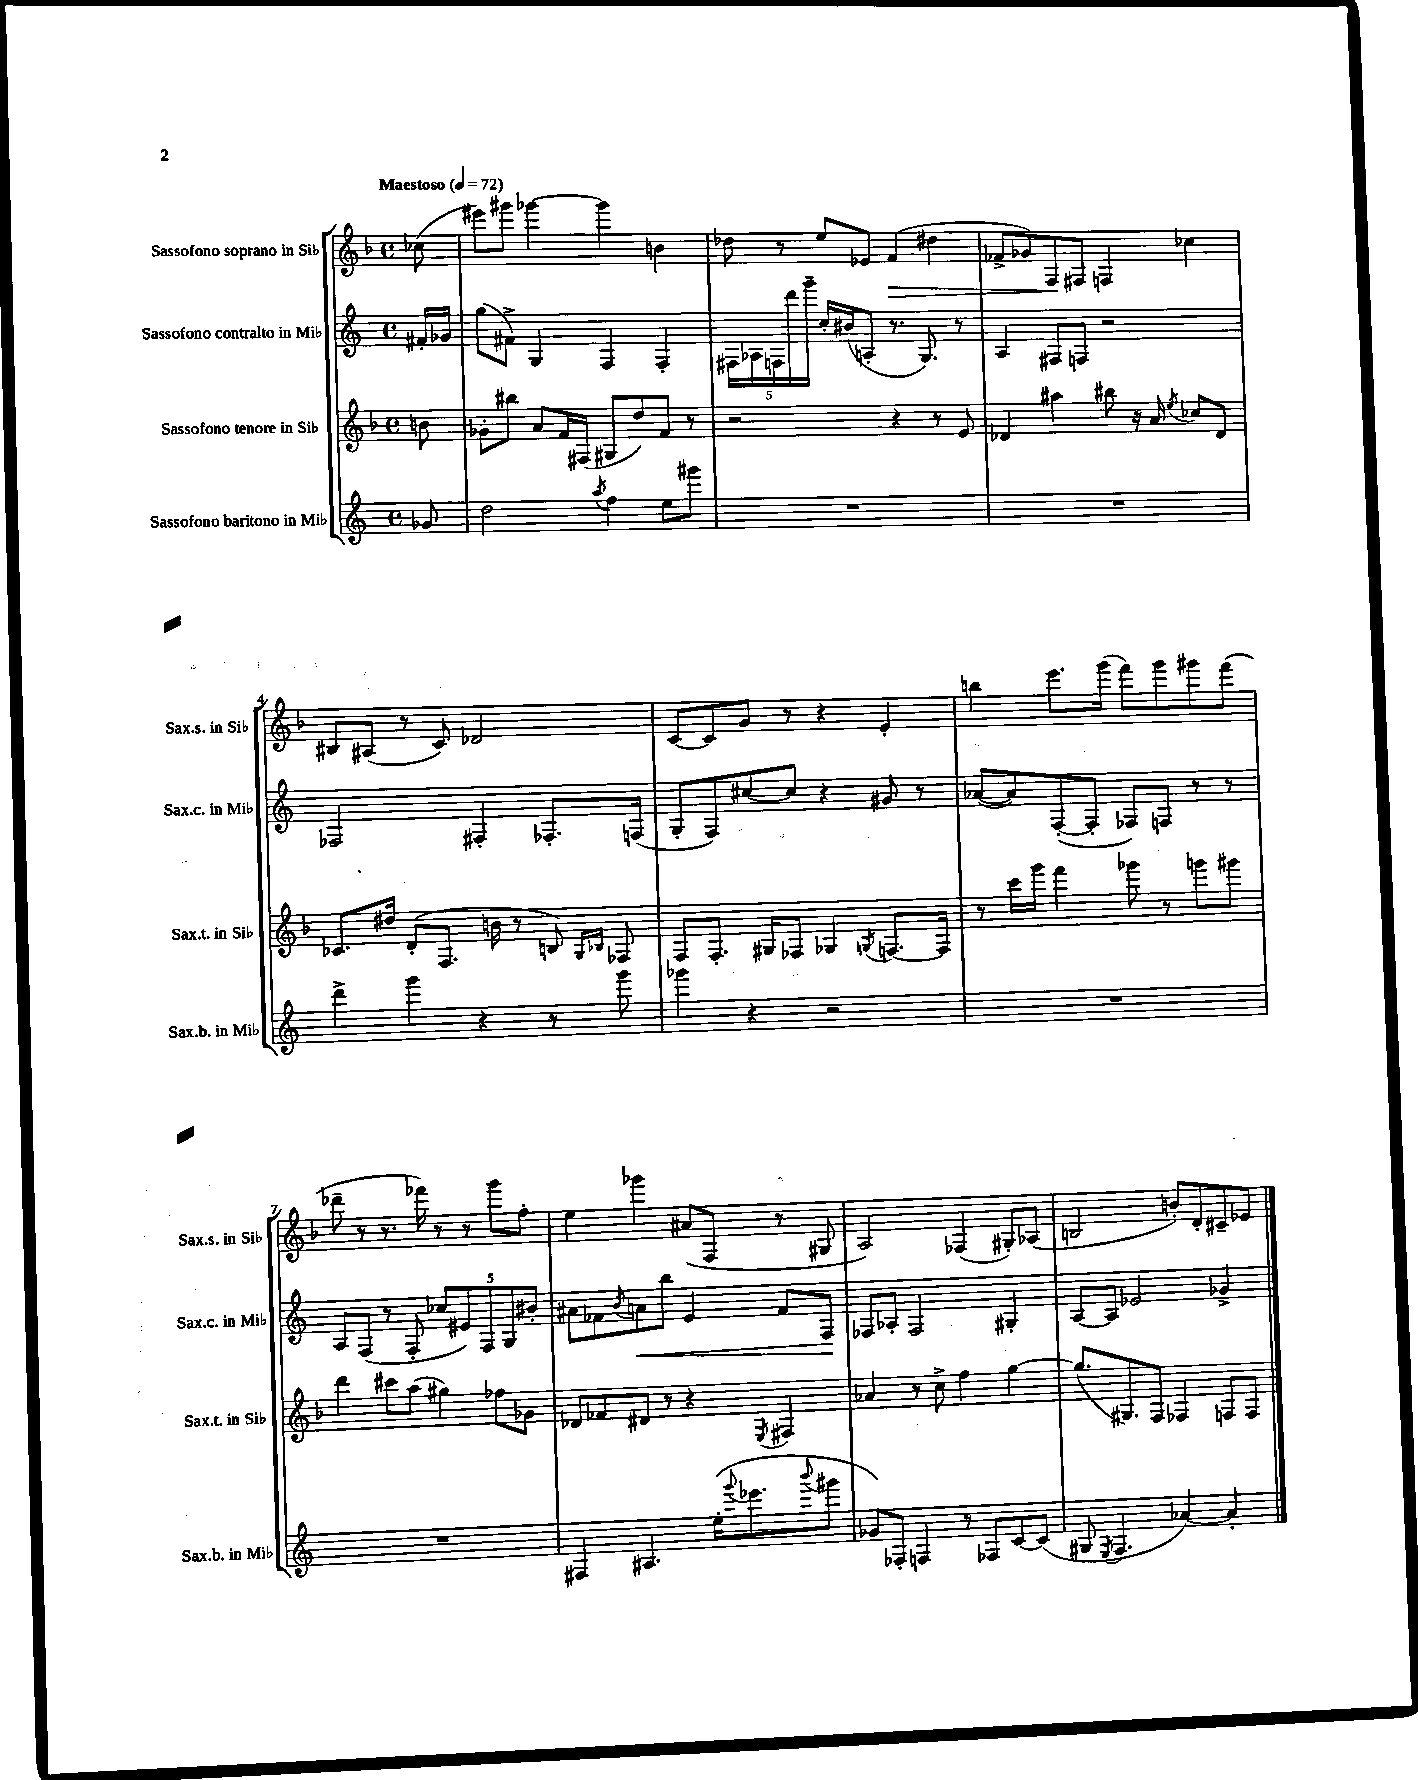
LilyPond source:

<<
\new StaffGroup <<
\new Staff = "s0" \with { instrumentName = "Sassofono soprano in Sib" shortInstrumentName = "Sax.s. in Sib" } {
    \clef treble \key f \major \defaultTimeSignature \time 4/4 \partial 8 \tempo "Maestoso" 4 = 72
    ces''8( |
    eis'''8) gis'''8 ges'''4~ ges'''4 b'4 |
    des''8 r8 e''8 ees'8 f'4\>( dis''4 |
    fes'8-> ges'8) f8\! fis8 f4 ces''4 |
    bis8 ais8( r8 c'8) des'2 |
    c'8~ c'8 g'8 r8 r4 e'4-. |
    b''4 e'''8. g'''16( f'''8) g'''8 gis'''8 f'''8( |
    des'''8-- r8 r8. fes'''16) r8 r8 g'''8 f''8-. |
    e''4 ges'''4 ais'8( f8 r8 gis8 |
    a2) fes4( gis8-.) aes8( |
    b2 b'8-.) d'8-. cis'8-- ees'8 \bar "|." |
}
\new Staff = "s1" \with { instrumentName = "Sassofono contralto in Mib" shortInstrumentName = "Sax.c. in Mib" } {
    \clef treble \key c \major \defaultTimeSignature \time 4/4 \partial 8
    fis'16-. ges'16 |
    g''8( fis'8->) g4 f4 f4-. |
    \tuplet 5/4 { fis16 aes16 f16 d'''16 g'''16-- } c''16-. bis'16( a8-. r8. g8.) r8 |
    a4 fis8 f8 r2 |
    fes2 fis4-. fes8.-. f16( |
    g8-. f8) cis''8~ cis''8 r4 gis'8 r8 |
    aes'8~( aes'8) f8~-.( f8-. fes8) f8 r8 r8 |
    a8 f8( r8 f8-. \tuplet 5/4 { ces''8 eis'8) f8 g8 bis'8-. } |
    ais'8 fes'8 \acciaccatura { b'8 } a'8\< b''8 e'4 fes'8 f8\! |
    fes8 aes8-. fes2 gis4-. |
    a8~ a8 ees'2 ges'4-> \bar "|." |
}
\new Staff = "s2" \with { instrumentName = "Sassofono tenore in Sib" shortInstrumentName = "Sax.t. in Sib" } {
    \clef treble \key f \major \defaultTimeSignature \time 4/4 \partial 8
    b'8 |
    ges'8-. bis''8 a'8 f'16 fis16( gis8 d''8) f'8 r8 |
    r2 r4 r8 e'8 |
    des'4 ais''4 bis''8 r16 a'16 \acciaccatura { e''8 } ces''8 des'8 |
    ces'8. dis''16 d'8-.( f8. b'16 r8 b8) \grace { g16 bes16 } fes8 |
    f8 f8.-. gis16 fes8 ges4 \acciaccatura { g8 } f8.~ f16 |
    r8 c'''16 g'''16 f'''4 ges'''8 r8 g'''8 gis'''8 |
    d'''4 cis'''8 a''8( gis''4) fes''8 ges'8 |
    des'8 fes'8 dis'8 r8 r4 \acciaccatura { e8 } fis4 |
    aes'4 r8 c''8-> f''4 g''4~ |
    g''8.( gis8.) f8 fes4 f8 f8 \bar "|." |
}
\new Staff = "s3" \with { instrumentName = "Sassofono baritono in Mib" shortInstrumentName = "Sax.b. in Mib" } {
    \clef treble \key c \major \defaultTimeSignature \time 4/4 \partial 8
    ges'8 |
    d''2 \acciaccatura { a''8 } f''4 e''8 gis'''8 |
    R1 |
    R1 |
    d'''4-> g'''4 r4 r8 g'''8 |
    ges'''4 r4 r2 |
    R1 |
    R1 |
    fis4 ais4. e''16-.( \appoggiatura { g'''8 } ees'''8. \appoggiatura { b'''8 } gis'''8 |
    ges'8) fes8-. f4 r8 fes8 c'8~ c'8( |
    gis8 \acciaccatura { e8 } f4. aes'4~) aes'4-. \bar "|." |
}
>>
>>
